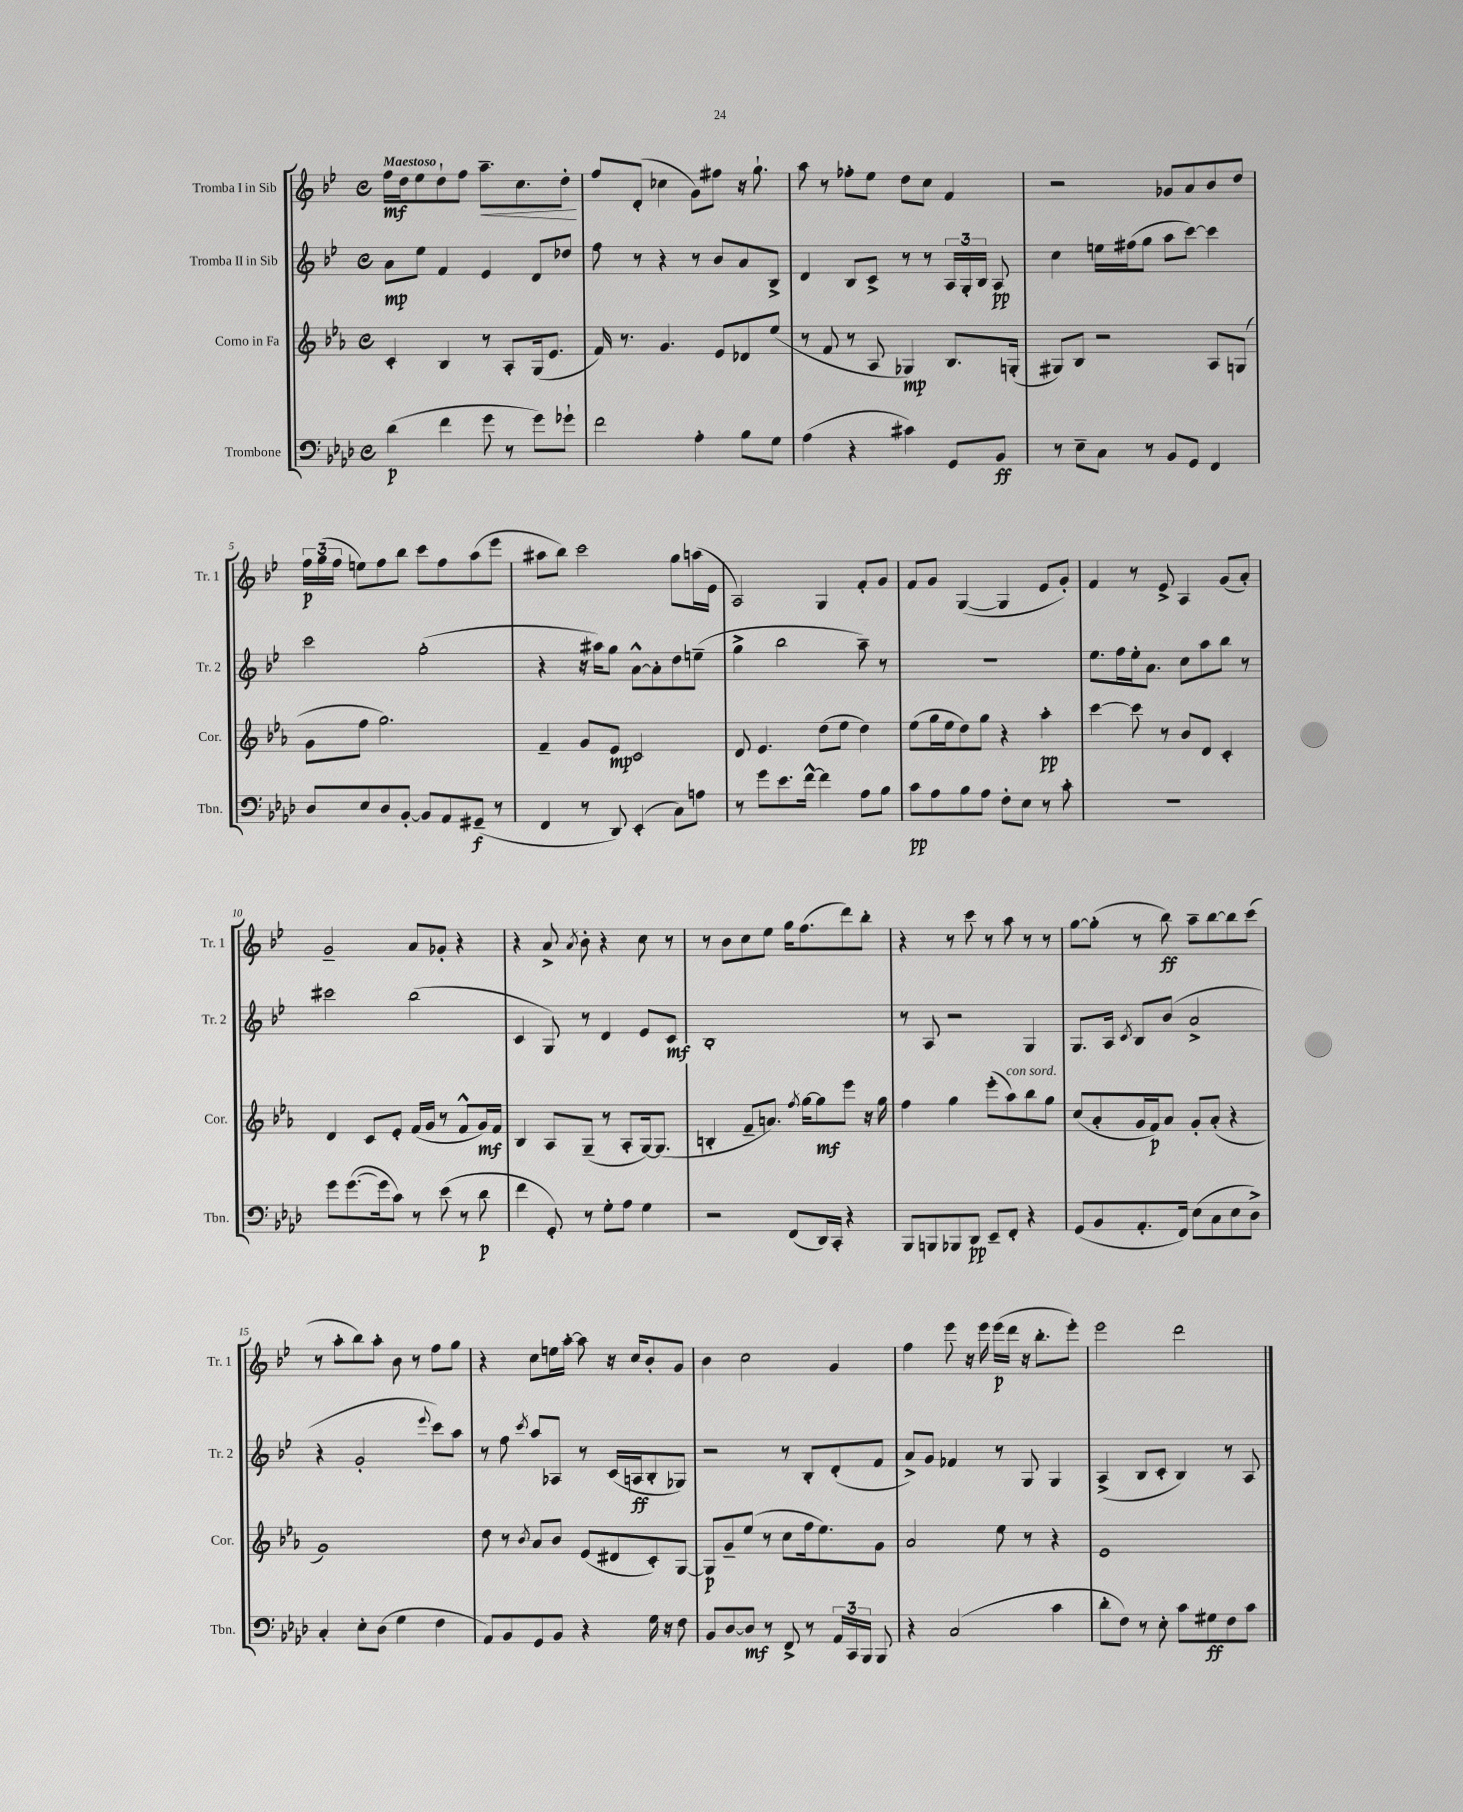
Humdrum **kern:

**kern	**kern	**kern	**kern
*staff4	*staff3	*staff2	*staff1
*clefF4	*clefG2	*clefG2	*clefG2
*k[b-e-a-d-]	*k[b-e-a-]	*k[b-e-]	*k[b-e-]
*M4/4	*M4/4	*M4/4	*M4/4
*met(c)	*met(c)	*met(c)	*met(c)
(4d-\	4c'/	8a\L	16ff\LL
.	.	.	16dd\J
.	.	8ee-\J	8ee-\
4f\	4B-/	4f/	8dd`\
.	.	.	8ff\J
8g\	8r	4e-/	8.aa~\L
8r	8A-'/L	.	.
.	.	.	8.cc\
8g\L)	(16G/k	8d/L	.
.	8.e-/J	.	.
8g-`\J	.	8dd-/J	8dd'\J
=	=	=	=
2f\	16f/)	8ff\	8ff/L
.	8.r	.	.
.	.	8r	(8d'/J
.	4.g/	4r	4cc-\
4A-'\	.	8r	8g\L)
.	8e-/L	8b-/L	8ff#\J
8B-\L	8d-/	8a/	16r
.	.	.	8.gg`\
8G\J	(8ee-/J	8B-^/J	.
=	=	=	=
(4A-\	8r	4d/	8aa\
.	8f/	.	8r
4r	8r	8B-/L	8ff-'\L
.	8A-/	8c^/J	8ee-\J
4c#\)	4G-/)	8r	8dd\L
.	.	8r	8cc\J
8GG/L	8.B-/L	24A/LL	4f/
.	.	24G'/	.
.	.	24B-/JJ	.
8BB-/J	.	8A/	.
.	(16G'/Jk	.	.
=	=	=	=
8r	8G#/L)	4cc\	2r
8E-~\L	8B-/J	.	.
8C\J	2r	16ee\LL	.
.	.	(16ff#\J	.
8r	.	8gg\J	.
8BB-/L	.	8aa\L	8g-/L
8GG/J	.	[8ccc\J)	8a/
4FF/	8A-/L	4ccc\]	8b-/
.	(8G/J	.	8dd/J
=	=	=	=
8D-/L	8g\L	2ccc\	24ff\LL
.	.	.	(24gg\
.	.	.	24ff\JJ
8E-/	8ff\J	.	8ee\L)
8D-/	2.gg\)	.	8ff\
[8BB-'/J	.	.	8bb-\J
8BB-/]L	.	(2gg'\	8ccc\L
8AA-/	.	.	8ff\
(8GG#~/J	.	.	(8aa\
8r	.	.	8eee-\J
=	=	=	=
4FF/	4f~/	4r	8aa#\L
.	.	.	8bb-\J)
8r	8g/L	16r	2ccc\
.	.	16aa#\LK)	.
8DD-/)	8e-/J	8gg\J	.
(4EE-'/	2c/	[8a^^\L	.
.	.	8a'\]	.
8C\L)	.	8dd\	8gg\L
8A\J	.	(8ee~\J	(16aa\L
.	.	.	16e-\JJ
=	=	=	=
8r	8d/	4gg^\	2A/)
8g\L	4.e-/	.	.
8.e-\	.	2bb-\	.
[16f^^\Jk	.	.	.
4f\]	(8dd\L	.	4G/
.	8ee-\J	.	.
8A-\L	4dd\)	8aa~\)	8f'/L
8B-\J	.	8r	8g/J
=	=	=	=
8c\L	(8ee-\L	1r	8f/L
8A-\	16gg\L	.	8g/J
.	16ee-\J	.	.
8B-\	8dd\)	.	([4G/
8A-\J	8gg\J	.	.
8F'\L	4r	.	4G/]
8E-\J	.	.	.
8r	4aa-'\	.	8e-/L
8c'\	.	.	8g'/J)
=	=	=	=
1r	[4ccc\	8.ee-\L	4f/
.	.	16ff\L	.
.	8ccc\]	16ee-'\J	8r
.	.	8.a\J	.
.	8r	.	8e-^/
.	8b-/L	8cc\L	4A/
.	8d/J	8aa\	.
.	4c'/	8bb-\J	(8g/L
.	.	8r	8a'/J)
=	=	=	=
8g\L	4d/	2ccc#\	2g~/
([8.g\	.	.	.
.	8c/L	.	.
16g\]k	.	.	.
8c\J)	8e-'/J	.	.
8r	(16f/LL	(2bb-\	8a/L
.	16g/JJ	.	.
(8e-\	8r	.	8g-'/J
8r	8f^^/L	.	4r
8d-\	16g/L)	.	.
.	16f/JJ	.	.
=	=	=	=
4f\	4B-/	4c/	4r
8GG'/)	8A-/L	8G/)	8a^/
.	.	.	8qa/
8r	(8G~/J	8r	8b-'\
8G'\L	8r	4d/	4r
8A-\J	8A-'/L	.	.
4G\	[16G/k)	8e-/L	8cc\
.	(8.G/]J	.	.
.	.	8c/J	8r
=	=	=	=
2r	4B'/	1B-'	8r
.	.	.	8b-\L
.	8f~/L	.	8cc\
.	8.a/J)	.	8ee-\J
(8FF/L	.	.	16gg\LK
.	8qff/	.	.
.	[16gg\LK	.	(8.ff\
16DD-/L)	8gg\]	.	.
16CC'/JJ	.	.	.
4r	8eee-\J	.	8ddd\)
.	16r	.	8bb-'\J
.	16gg\	.	.
=	=	=	=
8BBB-/L	4ff\	8r	4r
8BBB/	.	8A/	.
8BBB-/	4gg\	2r	8r
8DD-/J	.	.	8ccc\
8EE-~/L	(8eee-'\L	.	8r
8FF'/J	8aa-\)	.	8aa\
4r	8bb-\	4G/	8r
.	8gg\J	.	8r
=	=	=	=
(8GG/L	(8cc/L	8.G/L	[8gg\L
8BB-/	8a-'/	.	(8gg'\]J
.	.	16A/Jk	.
.	.	8qc/	.
8.AA-'/	16g/L	8B-/L	8r
.	16f/J)	.	.
.	8a-/J	(8b-/J	8bb-\)
16FF/Jk)	.	.	.
(8E-\L	8g'/L	2a^/	8aa~\L
8C\	(8a-'/J	.	[8bb-\
8E-\	4r	.	8bb-\]
8D-^\J)	.	.	(8ccc\J
=	=	=	=
4C'/	1g)	4r	8r
.	.	.	8aa'\L
8E-'\L	.	2g'/	8bb-\)
(8D-\J	.	.	8aa'\J
4G\	.	.	8b-\
.	.	.	8r
.	.	8qqeee-/	.
4F\	.	8ccc\L)	8ff\L
.	.	8aa\J	8gg\J
=	=	=	=
8AA-/L)	8dd\	8r	4r
8BB-/	8r	8ff\	.
.	8qb-/	8qccc/	.
8GG/	8a-/L	8aa/L	8cc\L
8BB-/J	8b-/J	8A-/J	16ee\L
.	.	.	[16aa'\JJ
4r	(8e-/L	8r	8aa\]
.	8d#/	(16c/LL	16r
.	.	16A/J	16cc/LK
16G\	8c'/)	8B-'/	8b-'/
16r	.	.	.
8F\	[8G/J	8G-/J)	8g/J
=	=	=	=
8BB-/L	8G/]L	2r	4b-\
[8D-/	8g~/	.	.
8D-/]J	(8ee-/J	.	2cc\
8r	8r	.	.
8FF^/	8cc\L	8r	.
8r	16ff\k	8B-'/L	.
.	8.ee-\)	.	.
24AA-/LL	.	(8d'/	4g/
24CC/	.	.	.
24BBB-/JJ	.	.	.
8BBB-/	8g\J	8f/J	.
=	=	=	=
4r	2a-/	8a^/L)	4ff\
.	.	8g/J	.
(2C/	.	4f-/	8eee-\
.	.	.	16r
.	.	.	16eee-\
.	8ee-\	8r	(16eee-\LL
.	.	.	16ddd\JJ
.	8r	8G/	16r
.	.	.	8.bb-'\L
4c\	4r	4G/	.
.	.	.	8eee-'\J)
=	=	=	=
8d-'\L	1e-	(4A^/	2eee-\
8F\J)	.	.	.
8r	.	8B-/L	.
8E-'\	.	8c'/J	.
8c\L	.	4B-/)	2ddd\
8G#\	.	.	.
8F\	.	8r	.
8c\J	.	8A/	.
==	==	==	==
*-	*-	*-	*-
